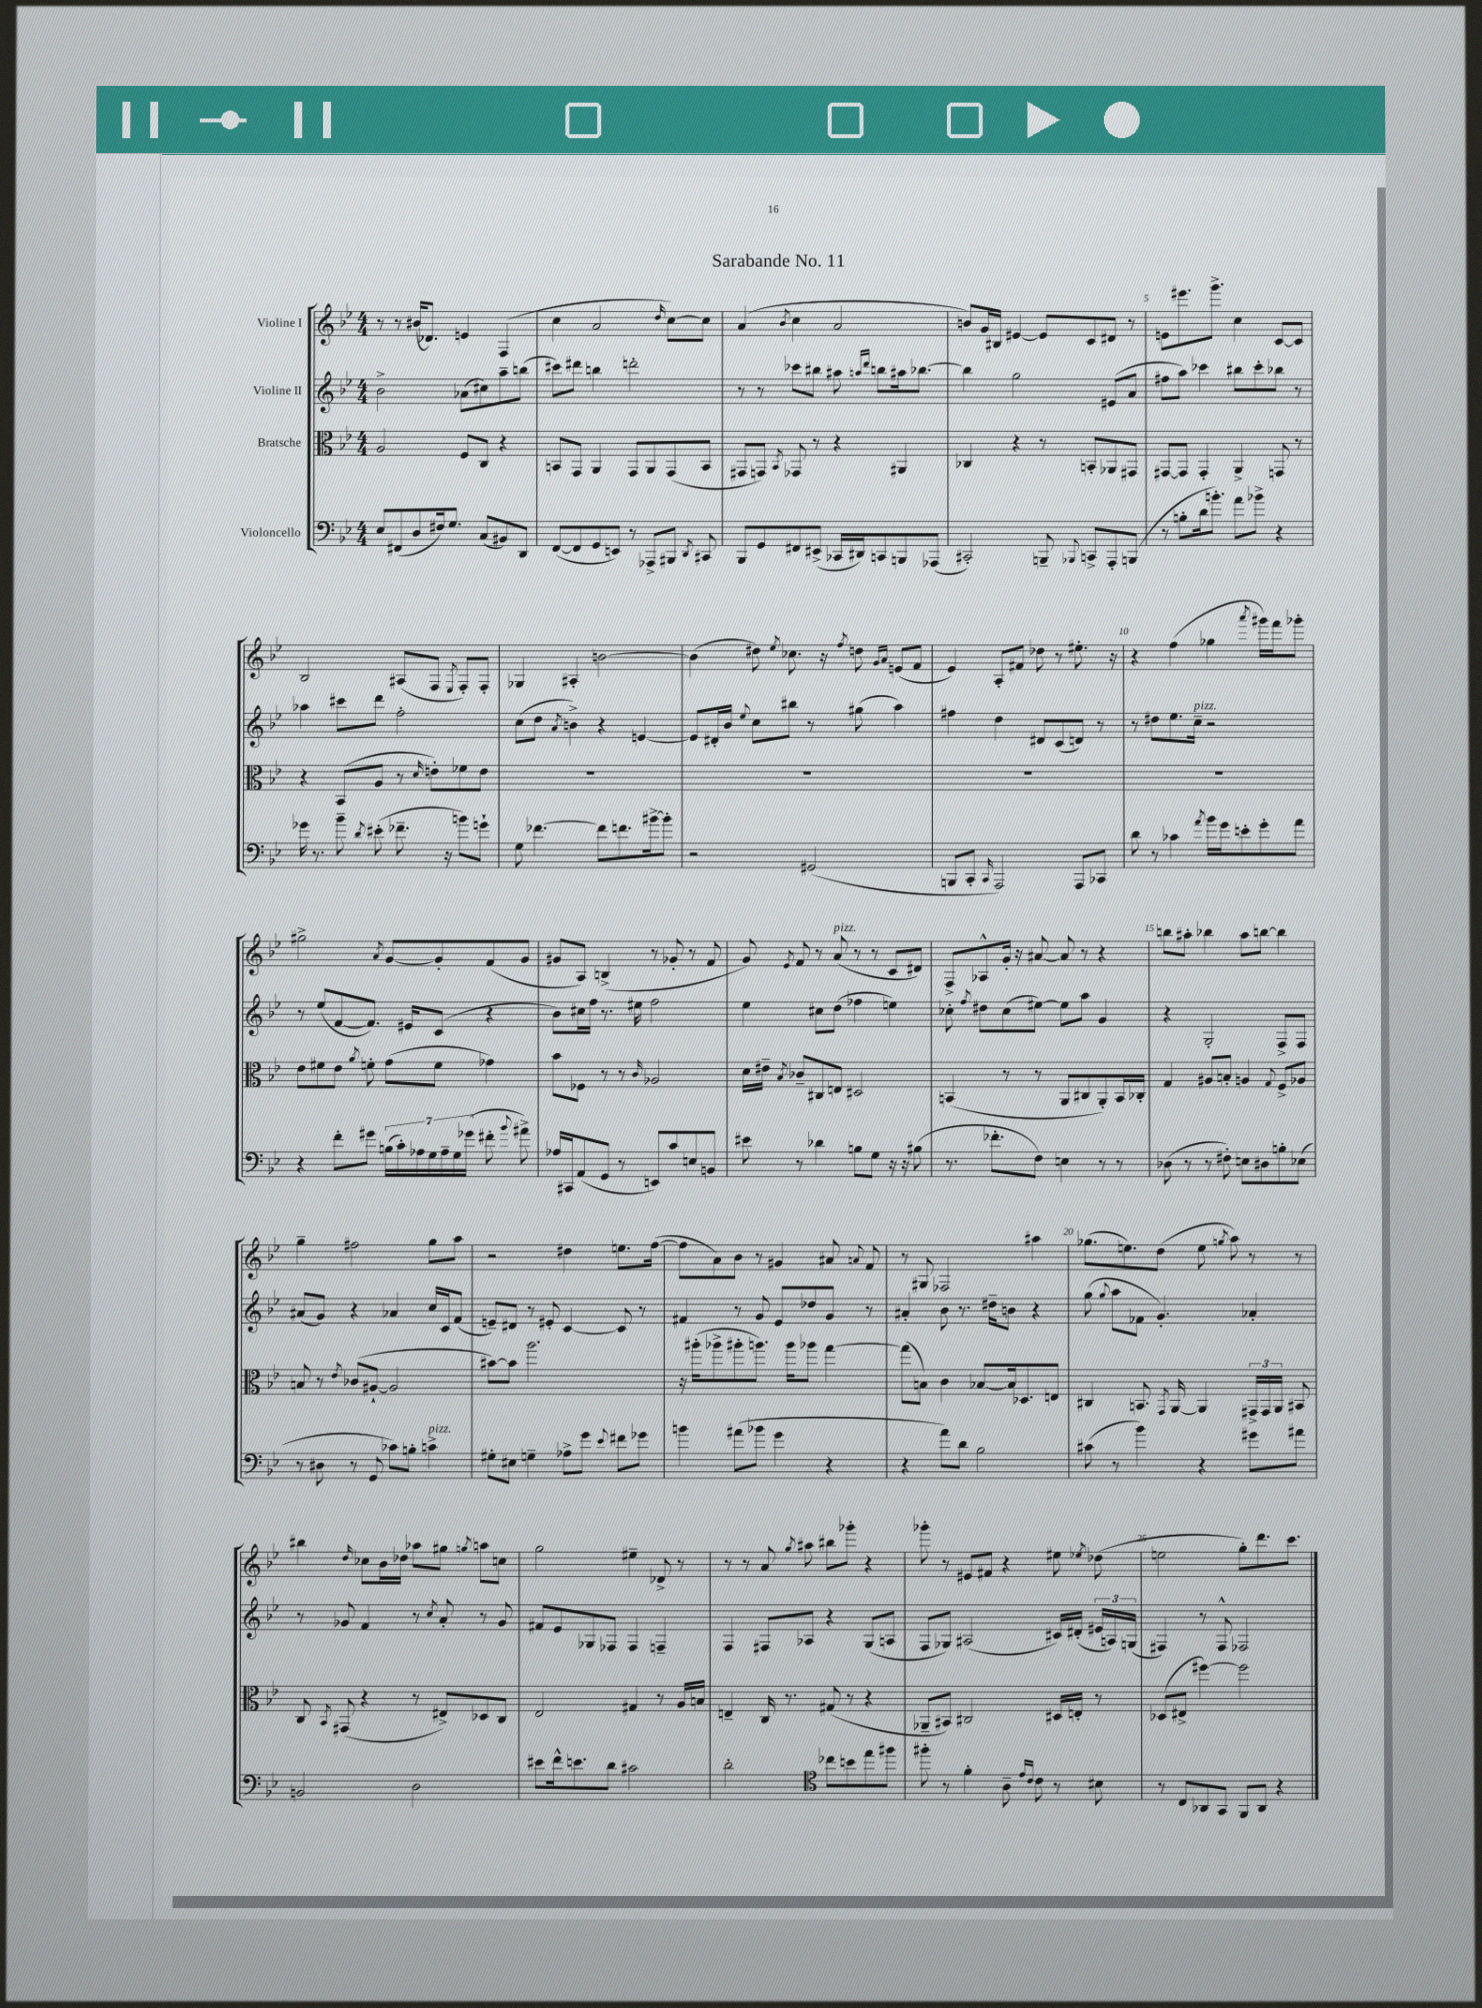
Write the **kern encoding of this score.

**kern	**kern	**kern	**kern
*staff4	*staff3	*staff2	*staff1
*clefF4	*clefC3	*clefG2	*clefG2
*k[b-e-]	*k[b-e-]	*k[b-e-]	*k[b-e-]
*M4/4	*M4/4	*M4/4	*M4/4
8E-	2A	2b-^	8r
(8FF#	.	.	8r
8D	.	.	(16b#
.	.	.	8.d-)
16F#)	.	.	.
8.G	.	.	.
.	8F	(8a-	4e
(8C	8C	8cc#)	.
8BB#)	4r	8aa~	(4F
8DD	.	(8bb	.
=	=	=	=
([8FF	8BB	8ccc#)	4cc
8FF]	8GG	8ddd#	.
8GG	4AA	4bb	2a
8EE)	.	.	.
8r	8GG	2ddd'	.
8AAA-^	8AA	.	.
.	.	.	16qqdd
8BBB#	(8GG	.	[8cc)
8qDD	.	.	.
8CC#	8BB	.	8cc]
=	=	=	=
8BBB-	8GG#	8r	(4a
8GG	8GG)	8r	.
.	8qBB-	.	8qb-
8FF#	8GG-	8ccc-	4cc
(8EE#^	8r	8bb#	.
16CC-	4r	8aa#	2a
16DD#)	.	.	.
.	.	16qqaa	.
.	.	16qqddd	.
8CC	.	8bb	.
8BBB	4AA#	16aa#	.
.	.	[8.bb-	.
(8AAA-	.	.	.
=	=	=	=
2CC#')	4C-	4bb-]	8b)
.	.	.	16g
.	.	.	16B#
.	4r	2gg	[4e#
8BBB~	8r	.	8e#]
8qqBBB-	.	.	.
8CC^	8BB'	.	8c
8AAA'	8AA-	(8e#	8d#
(8BBB	8GG#	8a	8r
=	=	=	=
8r	[8GG#	8ff#	8e
8B'	8GG#]	8aa)	8.eee#
16d	4GG#'	4ccc-	.
8.b')	.	.	8.ggg^
8a	4AA^	8bb#	4cc
8b-^	.	8ccc-'	.
4r	8GG	8bb-	[8c
.	8r	8r	8c]
=	=	=	=
16g-	4r	4aa-	2B-
8.r	.	.	.
8b-~	(8BB-	8ccc#	.
8qd	.	.	.
(8e#'	8A	8ddd	.
8.f-~	8r	2ff'	(8A#
.	16qqd	.	.
.	8e')	.	8F
16r	.	.	.
.	.	.	8qE-
8b)	8f-	.	8F')
8g`	8e	.	8F'
=	=	=	=
8G	1r	(8cc	4G-
[4.f-	.	8dd	.
.	.	8qa	.
.	.	4b^)	4A#'
8f-]	.	4r	[2b
8.f	.	.	.
.	.	[4e	.
[16b#^	.	.	.
8b#']	.	.	.
=	=	=	=
2r	1r	8e]	(4b]
.	.	16d#'	.
.	.	16b-	.
.	.	8qqee-	.
.	.	8cc	8dd#)
.	.	.	8qee-
.	.	8bb#	8.cc-
(2GG#	.	8r	.
.	.	.	16r
.	.	.	8qff
.	.	(8gg#	8dd
.	.	.	16qqg
.	.	.	16qqa
.	.	4aa)	(8e
.	.	.	8f
=	=	=	=
8BBB	1r	4ff#	4e-)
8CC'	.	.	.
16qqCC	.	.	.
2AAA)	.	4dd	8A'
.	.	.	8f#
.	.	8d#	8dd-
.	.	(8c	8r
8AAA	.	8d)	8.ee#'
8CC-	.	8r	.
.	.	.	16r
=	=	=	=
8d	1r	8r	4r
8r	.	8dd#	.
4c-	.	8.ee-	(4ff
.	.	16cc~	.
8qa	.	.	.
16b-	.	2r	4gg-
16g	.	.	.
8e'	.	.	.
.	.	.	8qaaa
8g'	.	.	16ggg#)
.	.	.	16fff
8a	.	.	8ggg-'
=	=	=	=
4r	8e-	8r	2gg#^
.	8f#	(8ee-	.
8f'	8e-	[8f	.
.	8qa	.	.
8g#	8f'	8.f])	.
.	.	.	8qa
(28B	(8g	.	[8g
28c')	.	.	.
.	.	16e#	.
28A-	.	.	.
28G	.	.	.
.	8f	(8c	8g']
28A-~	.	.	.
28G	.	.	.
(28g-	.	.	.
8f#'	4g-)	4r	(8f
8qqb-	.	.	.
8a#^)	.	.	8g
=	=	=	=
16A-	8b-	8b-)	8g#
16CC#	.	.	.
(8AA	8F-	16cc#	8A)
.	.	16ff	.
8GG	8r	8.r	(4B^
8r	8r	.	.
.	.	16ee#	.
.	16qqc	.	.
8EE)	2A-	2ff	8r
8c	.	.	8g-'
8E	.	.	8r
8BB	.	.	8f
=	=	=	=
8e#	16d	4ee-	8g)
.	16e#~	.	.
.	8qB-	.	8qe-
8r	8c-~	.	8f
4d-	8C#	8cc#	8r
.	8E	(8dd	(8a
8B	2D#	4ff-	8r
8G	.	.	8r
16r	.	4ee)	8c
16r	.	.	.
(8B#	.	.	8d#)
=	=	=	=
8.r	(4BB	8cc-'	8F^
.	.	8qff	.
.	.	8dd#	8A-^^
8.f-'	.	.	.
.	8r	(8cc-	16g'
.	.	.	16r
8F)	8r	[8ee#)	[8a#
4E	8AA	8ee#]	8a#]
.	8C#	8aa	8r
8r	8AA')	4g	4r
8r	16BB	.	.
.	16C-'	.	.
=	=	=	=
(8D-	4G	4r	8bb
8r	.	.	8aa#'
8r	8A#	2G'	4bb-
8F#')	8B'	.	.
8E	4A	.	8aa#
8D#	.	.	[8bb
.	8qqG	.	.
8B'	8F^	8F^	4bb]
(8E-	8A-	8F	.
=	=	=	=
8r	8B	(8a#	4gg~
8D#	8r	8g)	.
.	8qe-	.	.
8r	(8c-	4r	2ff#
8GG	[8A#`	.	.
8c-)	2A#]	4a-	.
8B'	.	.	.
4c^	.	16cc	8gg
.	.	16c	.
.	.	(8f	8aa
=	=	=	=
8G#'	[8b#)	8e~)	2r
8E#	8b#]	8d#	.
4G~	2.aa	8r	.
.	.	8e#'	.
8A-^	.	[4c	4dd#
8g	.	.	.
8qqe-	.	.	.
8f#	.	8c]	8.ee
8g-	.	8r	.
.	.	.	([16ff
=	=	=	=
4b	16r	4f#	8ff]
.	(16aa#'	.	.
.	8aa-^	.	8a)
(8a#	8aa#'	8r	8b-
8b-	8.aa)	8g	8r
4g	.	8e-	4g#
.	16aa	.	.
.	8aa-	8dd-	.
4r	[4gg	8g	8a#
.	.	.	8qqa
.	.	8r	8f
=	=	=	=
4r	(8gg]	4a#'	8r
.	8B)	.	8G#
8a)	4c	8b-	2F-
8d	.	8.r	.
2B-	[8B-	.	.
.	.	16dd#~	.
.	16B-]	8b	.
.	8.D-	.	.
.	.	4r	4aa#
.	8E	.	.
=	=	=	=
(8c#	4C#	(8gg	(8.gg-
.	.	8qqgg	.
8r	.	8aa	.
.	.	.	8.ee)
4b-)	8.BB	8f-	.
.	.	4.g')	(8dd
.	8qGG	.	.
.	[16AA	.	.
4r	4AA]	.	8ee
.	.	.	8qgg
.	.	.	8aa)
8g#	24GG#^	4a-'	8r
.	24GG#	.	.
.	24AA	.	.
8a#	8BB#	.	8r
=	=	=	=
2BB	8C	8r	4bb#
.	8qBB-	.	.
.	(8GG#	8g-	.
.	.	.	16qqdd
.	4r	4f	8cc-
.	.	.	16b-
.	.	.	16dd-
2D	8r	8r	8aa-
.	.	8qcc	.
.	8E#^)	8a'	8gg#
.	.	.	8qgg
.	8D-	8r	8aa
.	8C	8g-	8cc
=	=	=	=
8e#	2E-	8f#	2gg
16f^^	.	8e-	.
8.e	.	.	.
.	.	8G-	.
8d	.	8F-	.
2c#	4G#	4F-	4ee#~
.	8r	4F~	8d-^
.	16A	.	8r
.	16B	.	.
=	=	=	=
2d'	4E~	4F	8r
.	.	.	8r
.	16C	8F#	8a
.	8.r	.	.
.	.	.	8qgg
.	.	8A-	8aa#
*clefC4	*	*	*
8cc-	(8G#	4r	8bb#
8b	8r	.	8ggg-'
8ee-	4r	(8G	4r
8ff#	.	8A	.
=	=	=	=
8ff#'	8AA-~	8F	8ggg-'
8r	8BB#)	8G-)	8r
4f'	2C#	(2A#	8e#
.	.	.	8f#
8A~	.	.	4r
16qqe-	.	.	.
16qqc	.	.	.
8c	.	.	.
8r	16D#	16c#)	8ee#
.	16E'	(16d#'	.
.	.	.	8qee-
8B#	8r	24e#	(8dd-
.	.	24A)	.
.	.	(24G	.
=	=	=	=
8r	(8D-	4F#)	2ee
8C	8E#^	.	.
8AA-	[4ff#)	8r	.
8GG	.	8F#^^	.
8FF	2ff#]	2F-	8gg')
8AA-	.	.	8.ddd
4r	.	.	.
.	.	.	8.ccc
==	==	==	==
*-	*-	*-	*-
